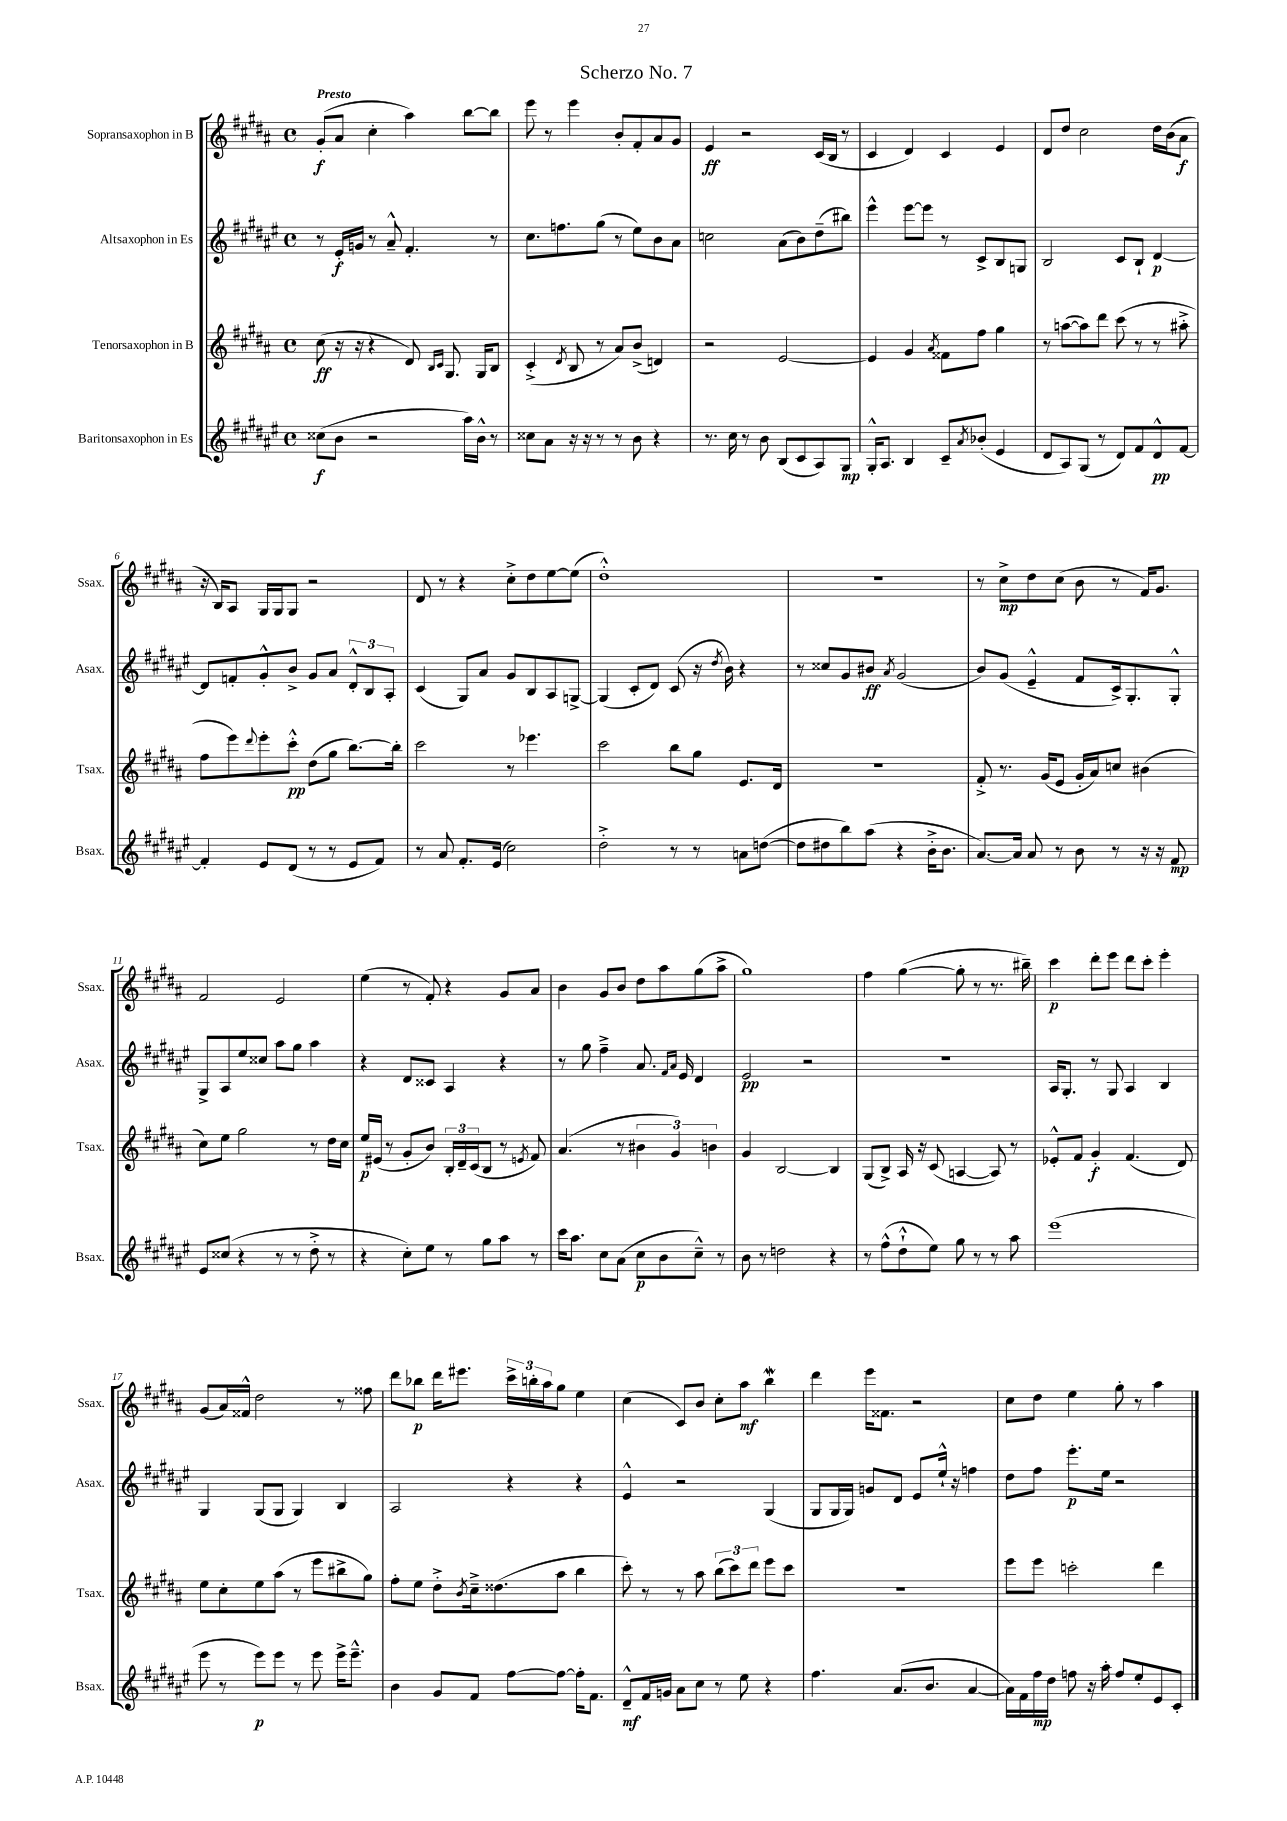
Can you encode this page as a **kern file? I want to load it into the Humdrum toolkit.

**kern	**kern	**kern	**kern
*staff4	*staff3	*staff2	*staff1
*clefG2	*clefG2	*clefG2	*clefG2
*k[f#c#g#d#a#e#]	*k[f#c#g#d#a#]	*k[f#c#g#d#a#e#]	*k[f#c#g#d#a#]
*M4/4	*M4/4	*M4/4	*M4/4
*met(c)	*met(c)	*met(c)	*met(c)
(8cc##	(8cc#	8r	(8g#'
8b	16r	16e#'	8a#
.	16r	16g	.
2r	4r	8r	4cc#'
.	.	8a#~^^	.
.	8d#)	4.f#'	4aa#)
.	16qqB	.	.
.	16qqc#	.	.
.	8.G#	.	.
16aa#)	.	.	[8bb
16b^^	16G#	.	.
8r	8B	8r	8bb]
=	=	=	=
8cc##	(4c#'^	8.cc#	8eee
8a#	.	.	8r
.	.	8.ff	.
.	8qd#	.	.
16r	8B	.	4eee
16r	.	.	.
8r	8r	(8gg#	.
8r	8a#)	8r	8b'
8b	(8b^	8ee#)	8f#'
4r	4d)	8b	8a#
.	.	8a#	8g#
=	=	=	=
8.r	2r	2cc	4e
16cc#	.	.	.
8r	.	.	2r
8b	.	.	.
(8B	[2e	(8a#	.
8c#	.	8b)	.
8A#)	.	(8dd#~	(16c#
.	.	.	16B
8G#	.	8bb#)	8r
=	=	=	=
16G#'^^	4e]	4eee#^^	4c#
8.A#	.	.	.
4B	4g#	[8eee#	4d#)
.	.	8eee#]	.
.	8qa#	.	.
8c#~	8f##	8r	4c#
8qa#	.	.	.
(8b-'	8ff#	8c#^	.
4e#	4gg#	8B	4e
.	.	8G	.
=	=	=	=
8d#	8r	2B	8d#
8A#)	([8aa	.	8dd#
(8G#	8aa])	.	2cc#
8r	8ddd#	.	.
8d#)	(8ccc#	8c#	.
8f#	8r	8B`	.
8d#^^	8r	[4d#	16dd#
.	.	.	(16b
[8f#	8aa#'^	.	8a#
=	=	=	=
4f#']	8ff#	8d#]	16r
.	.	.	16B)
.	8eee)	8f'	8A#
.	8qqddd#	.	.
8e#	8eee'	8g#'^^	16G#
.	.	.	16G#
(8d#	8ccc#'^^	8b^	8G#
8r	(8dd#	8g#	2r
8r	8gg#	8a#	.
8e#	[8.bb)	12d#'^^	.
.	.	12B	.
8f#)	.	.	.
.	.	12A#'	.
.	16bb']	.	.
=	=	=	=
8r	2ccc#	(4c#	8d#
8a#	.	.	8r
8.f#'	.	8G#)	4r
.	.	8a#	.
(16e#	.	.	.
2cc#)	8r	8g#	8cc#'^
.	4.eee-	8B	8dd#
.	.	8A#	[8ee
.	.	[8G^	(8ee]
=	=	=	=
2dd#'^	2ccc#	(4G]	1dd#'^^)
.	.	8c#'	.
.	.	8d#)	.
8r	8bb	(8c#	.
8r	8gg#	16r	.
.	.	8qdd#	.
.	.	16b)	.
8a	8.e	4r	.
([8dd	.	.	.
.	16d#	.	.
=	=	=	=
8dd]	1r	8r	1r
8dd#	.	8cc##	.
8bb)	.	8g#	.
(8aa#	.	8b#	.
.	.	8qa#	.
4r	.	(2g#	.
16b'^	.	.	.
8.b	.	.	.
=	=	=	=
[8.a#)	8f#'^	8b)	8r
.	8.r	(8g#	8cc#^
16a#]	.	.	.
8a#	.	4e#~^^	8dd#
.	(16g#	.	.
8r	8e	.	(8cc#
8b	16g#'	8f#	8b
.	16a#)	.	.
8r	8cc	16c#^)	8r
.	.	8.G#'	.
16r	(4b#	.	16f#)
16r	.	.	8.g#
8f#	.	8G#'^^	.
=	=	=	=
8e#	8cc#)	8G#^	2f#
(8cc##	8ee	8A#	.
4r	2gg#	8ee#	.
.	.	8cc##	.
8r	.	8aa#	2e
8r	.	8gg#	.
8dd#'^	8r	4aa#	.
8r	16dd#	.	.
.	16cc#	.	.
=	=	=	=
4r	16ee	4r	(4ee
.	(16e#	.	.
.	8r	.	.
8cc#')	8g#'	8d#	8r
8ee#	8b)	8c##	8f#')
8r	24B'	4A#	4r
.	24d#~	.	.
.	(24c#	.	.
8gg#	8B	.	.
8aa#	8r	4r	8g#
.	8qe	.	.
8r	8f#)	.	8a#
=	=	=	=
16ccc#	(4.a#	8r	4b
8.aa#	.	.	.
.	.	8gg#	.
8cc#	.	4ff#~^	8g#
(8a#	8r	.	8b
8cc#	6b#	8.a#	8dd#
8b	.	.	8aa#
.	6g#)	.	.
.	.	16qqf#	.
.	.	16qqa#	.
.	.	16e#	.
8cc#~^^)	.	4d#	(8gg#
.	6b	.	.
8r	.	.	8aa#^
=	=	=	=
8b	4g#	2e#	1gg#)
8r	.	.	.
2dd	[2B	.	.
.	.	2r	.
4r	4B]	.	.
=	=	=	=
8r	(8G#	1r	4ff#
(8ff#^^	8B^)	.	.
8dd#`^^	16A#	.	([4gg#
.	16r	.	.
8ee#)	(8c#	.	.
8gg#	[4A	.	8gg#']
8r	.	.	8r
8r	8A])	.	8.r
8aa#	8r	.	.
.	.	.	16bb#~)
=	=	=	=
(1eee#	8e-'^^	16A#	4ccc#
.	.	8.G#'	.
.	8f#	.	.
.	4g#'	8r	8ddd#'
.	.	8G#	8eee
.	(4.f#	4A#	8ddd#
.	.	.	8ccc#'
.	.	4B	4eee'
.	8d#)	.	.
=	=	=	=
8eee#	8ee	4G#	(8g#
8r	8cc#'	.	16a#)
.	.	.	16f##^^
8eee#)	8ee	(8G#	2dd#
8eee#	(8aa#	8G#	.
8r	8r	4G#)	.
8eee#	8eee	.	.
16eee#^	8bb#^	4B	8r
8.eee#~^^	.	.	.
.	8gg#)	.	8ff##
=	=	=	=
4b	8ff#'	2A#	8ddd#
.	8ee	.	8bb-
8g#	8dd#'^	.	16ddd#
.	.	.	8.eee#
.	8qb	.	.
8f#	16cc#~^	.	.
.	(8.dd##	.	.
[8ff#	.	4r	24ccc#^
.	.	.	24bb'
.	.	.	24aa#
8ff#_	8aa#	.	8gg#
16ff#']	4bb	4r	4ee
8.f#	.	.	.
=	=	=	=
8d#~^^	8ccc#')	4e#^^	(4cc#
16f#	8r	.	.
16g	.	.	.
8a#	8r	2r	8c#)
8cc#	8aa#	.	8b
8r	(12bb	.	8cc#'
.	12ccc#)	.	.
8ee#	.	.	8aa#
.	12ddd#	.	.
4r	8eee	(4G#	4bb
.	8ccc#	.	.
=	=	=	=
4.ff#	1r	8G#	4ddd#
.	.	16G#	.
.	.	16G#)	.
.	.	8g	16eee
.	.	.	8.f##
(8.a#	.	8d#	.
.	.	8e#	2r
8.b	.	.	.
.	.	16ee#`^^	.
.	.	16r	.
[4a#	.	4ff	.
=	=	=	=
16a#])	8eee	8dd#	8cc#
16f#	.	.	.
16ff#	8eee	8ff#	8dd#
16dd#	.	.	.
8ff	2ccc'	8.eee#'	4ee
16r	.	.	.
16aa#'	.	16ee#	.
8ff	.	2r	8gg#'
8ee#'	.	.	8r
8e#	4ddd#	.	4aa#
8c#'	.	.	.
==	==	==	==
*-	*-	*-	*-
